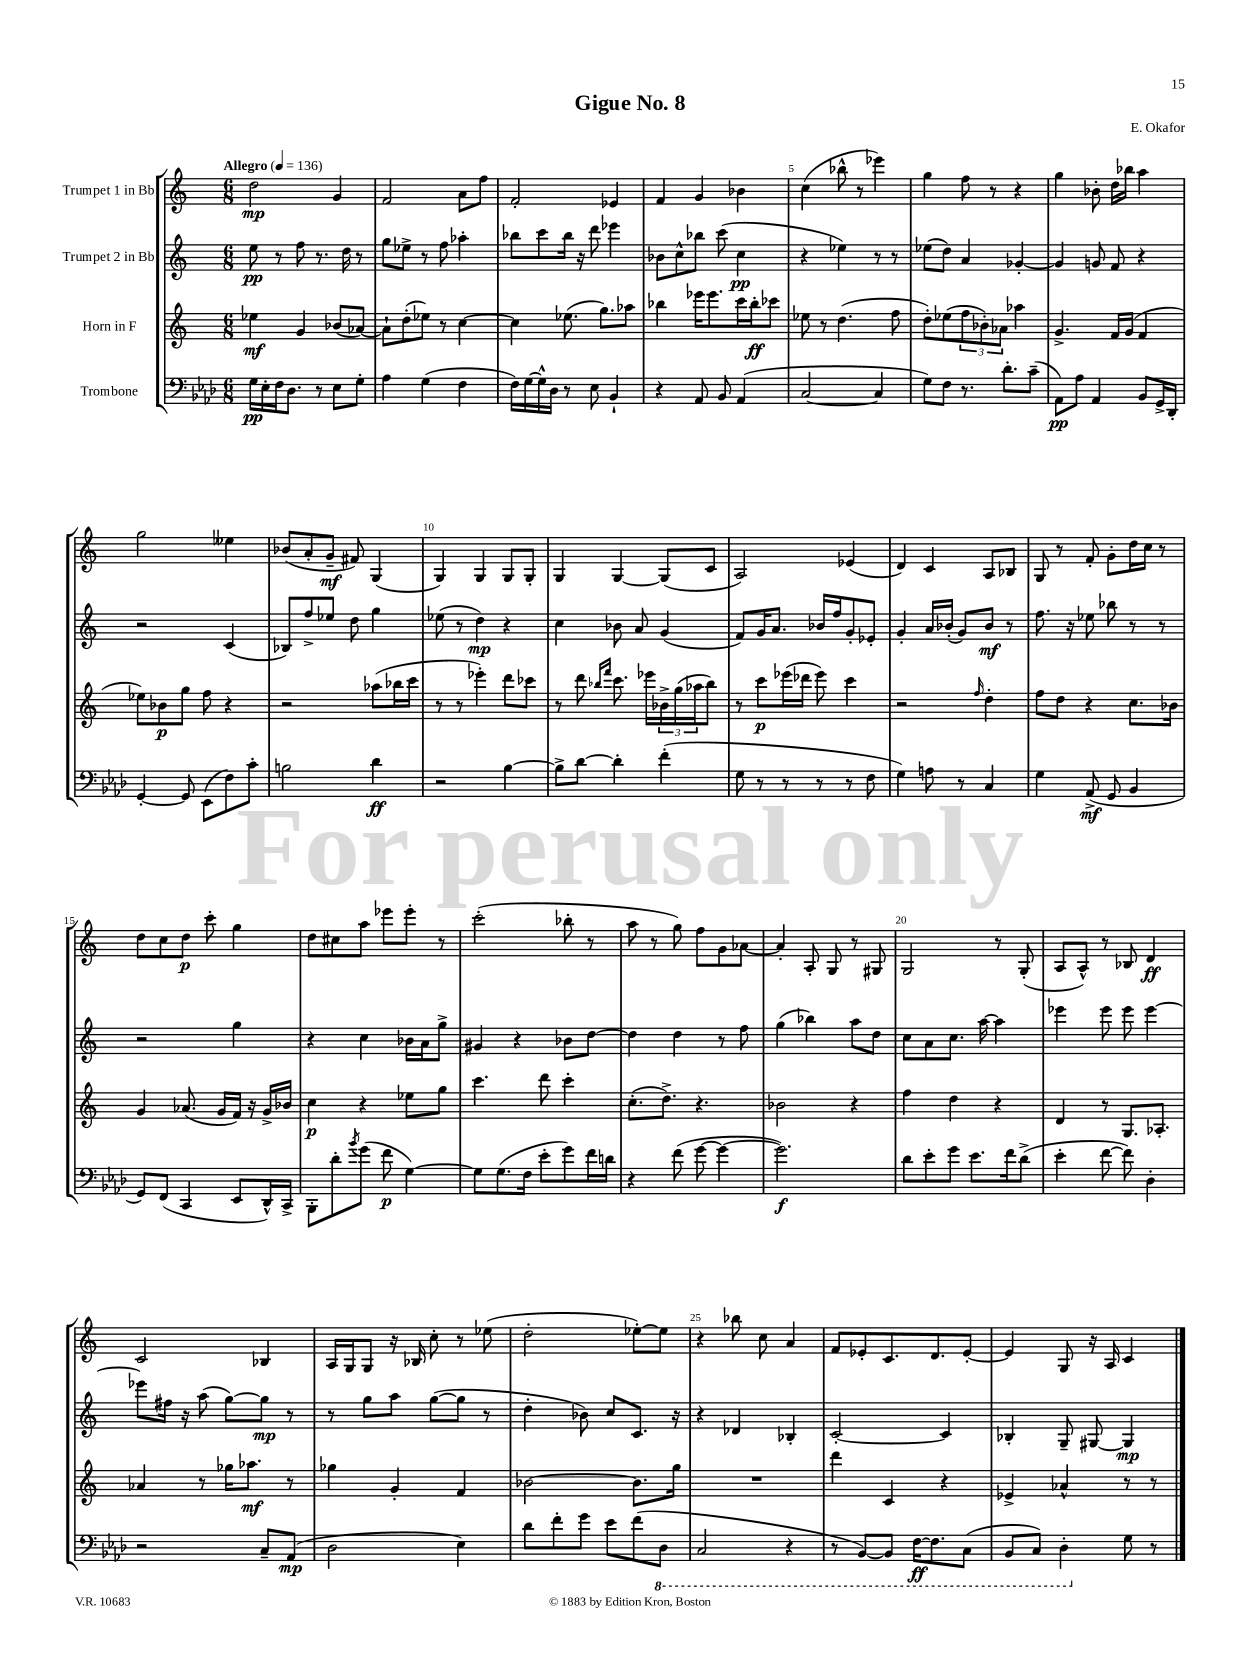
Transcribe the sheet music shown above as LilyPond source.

\header { title = "Gigue No. 8" composer = "E. Okafor" }
<<
\new StaffGroup <<
\new Staff = "s0" \with { instrumentName = "Trumpet 1 in Bb" } {
    \clef treble \key c \major \numericTimeSignature \time 6/8 \tempo "Allegro" 4 = 136
    d''2\mp g'4 |
    f'2 a'8 f''8 |
    f'2-. ees'4 |
    f'4 g'4 bes'4 |
    c''4( bes''8-^ r8 ees'''4) |
    g''4 f''8 r8 r4 |
    g''4 bes'8-. d''16 bes''16 a''4 |
    g''2 eeses''4 |
    bes'8( a'8-. g'8--\mf fis'8) g4( |
    g4) g4 g8 g8-. |
    g4 g4~ g8( c'8 |
    a2) ees'4( |
    d'4) c'4 a8 bes8 |
    g8 r8 f'8-. g'8-. d''16 c''16 r8 |
    d''8 c''8 d''8\p c'''8-. g''4 |
    d''8 cis''8 a''8 ees'''8 ees'''8-. r8 |
    c'''2-.( bes''8-. r8 |
    a''8 r8 g''8) f''8 g'8 aes'8~ |
    aes'4-. a8-. g8 r8 gis8 |
    g2 r8 g8-.( |
    a8 a8-^) r8 bes8 d'4\ff |
    c'2 bes4 |
    a16 g16 g8 r16 bes16 c''8-. r8 ees''8( |
    d''2-. ees''8~-.) ees''8 |
    r4 bes''8 c''8 a'4 |
    f'8 ees'8-. c'8. d'8. ees'8~-. |
    ees'4 g8 r16 a16 c'4 \bar "|." |
}
\new Staff = "s1" \with { instrumentName = "Trumpet 2 in Bb" } {
    \clef treble \key c \major \numericTimeSignature \time 6/8
    e''8\pp r8 f''8 r8. d''16 r8 |
    g''8 ees''8-> r8 f''8 aes''4-. |
    bes''8 c'''8 bes''16 r16 d'''8 ees'''4 |
    bes'8 c''8-^ bes''8 c'''8( c''4\pp |
    r4 ees''4) r8 r8 |
    ees''8( d''8) a'4 ges'4~-. |
    ges'4 g'8 f'8 r4 |
    r2 c'4( |
    bes8) f''8-> ees''8 d''8 g''4 |
    ees''8( r8 d''4\mp) r4 |
    c''4 bes'8 a'8 g'4( |
    f'8) g'16 a'8. bes'16 f''16 g'8-. ees'8-. |
    g'4-. a'16 bes'16-.( g'8) bes'8\mf r8 |
    f''8. r16 ees''8 bes''8 r8 r8 |
    r2 g''4 |
    r4 c''4 bes'16 a'16 g''8-> |
    gis'4 r4 bes'8 d''8~ |
    d''4 d''4 r8 f''8 |
    g''4( bes''4) a''8 d''8 |
    c''8 a'8 c''8. a''16~ a''4 |
    ees'''4 ees'''8 ees'''8 ees'''4~ |
    ees'''8 fis''16 r16 a''8( g''8~) g''8\mp r8 |
    r8 g''8 a''8 g''8~( g''8 r8 |
    d''4-. bes'8) c''8 c'8. r16 |
    r4 des'4 bes4-. |
    c'2~-. c'4 |
    bes4-. g8-- gis8~ gis4\mp \bar "|." |
}
\new Staff = "s2" \with { instrumentName = "Horn in F" } {
    \clef treble \key c \major \numericTimeSignature \time 6/8
    ees''4\mf g'4 bes'8( aes'8~) |
    aes'8-! d''8-.( ees''8) r8 c''4~ |
    c''4 ees''8.( g''8.) aes''8 |
    bes''4 ees'''16 ees'''8. c'''16 bes''16-.\ff ces'''8 |
    ees''8 r8 d''4.( f''8 |
    d''8-.) ees''8( \tuplet 3/2 { f''8 bes'8-.) aes'8 } aes''4 |
    g'4.-> f'16 g'16( f'4 |
    ees''8) bes'8\p g''8 f''8 r4 |
    r2 aes''8( bes''16 c'''16 |
    r8 r8 ees'''4-.) d'''8 ces'''8 |
    r8 d'''8 \grace { bes''16 f'''16 } c'''8. ees'''16 \tuplet 3/2 { bes'16-> g''16( aes''16 } bes''8) |
    r8 c'''8\p ees'''16( des'''16 ees'''8) c'''4 |
    r2 \grace { f''16 } d''4-. |
    f''8 d''8 r4 c''8. bes'16 |
    g'4 aes'8.( g'16 f'16) r16 g'16-> bes'16 |
    c''4\p r4 ees''8 g''8 |
    c'''4. d'''8 c'''4-. |
    c''8.-.( d''8.->) r4. |
    bes'2 r4 |
    f''4 d''4 r4 |
    d'4 r8 g8. aes8.-. |
    aes'4 r8 ges''16 aes''8.\mf r8 |
    ges''4 g'4-. f'4 |
    bes'2~ bes'8. g''16 |
    R2. |
    d'''4 c'4 r4 |
    ees'4-> aes'4-^ r8 r8 \bar "|." |
}
\new Staff = "s3" \with { instrumentName = "Trombone" } {
    \clef bass \key aes \major \numericTimeSignature \time 6/8
    g16\pp ees16-. f16 des8. r8 ees8 g8-. |
    aes4 g4( f4 |
    f16) g16~ g16-^ des16 r8 ees8 bes,4-! |
    r4 aes,8 bes,8 aes,4( |
    c2~ c4 |
    g8) f8 r8. des'8.-. c'8--( |
    aes,8\pp) aes8 aes,4 bes,8 g,16-> des,16-. |
    g,4~-. g,8 ees,8( f8) c'8-. |
    b2 des'4\ff |
    r2 bes4~ |
    bes8-> des'8~ des'4-. f'4-.( |
    g8 r8 r8 r8 r8 f8 |
    g4) a8 r8 c4 |
    g4 aes,8->\mf( g,8 bes,4 |
    g,8) f,8( c,4 ees,8 des,16-^) c,16-> |
    bes,,8-. des'8-. \acciaccatura { bes'8 } g'8( f'8\p g4~) |
    g8 g8.( f16 ees'8-. g'8) f'16 d'16 |
    r4 f'8( g'8~ g'4~ |
    g'2.\f) |
    des'8 ees'8-. g'8 ees'8. f'16 des'8->( |
    ees'4-. f'8~ f'8) des4-. |
    r2 c8-- aes,8\mp( |
    des2 ees4) |
    des'8 f'8-. g'8 ees'8 f'8( \ottava #-1 des,8 |
    c,2 r4 |
    r8 bes,,8~) bes,,8 f,16~\ff f,8. c,8( |
    bes,,8 c,8) des,4-. \ottava #0 g8 r8 \bar "|." |
}
>>
>>
\layout { \context { \Score \override BarNumber.break-visibility = ##(#f #t #t) barNumberVisibility = #(every-nth-bar-number-visible 5) } }
